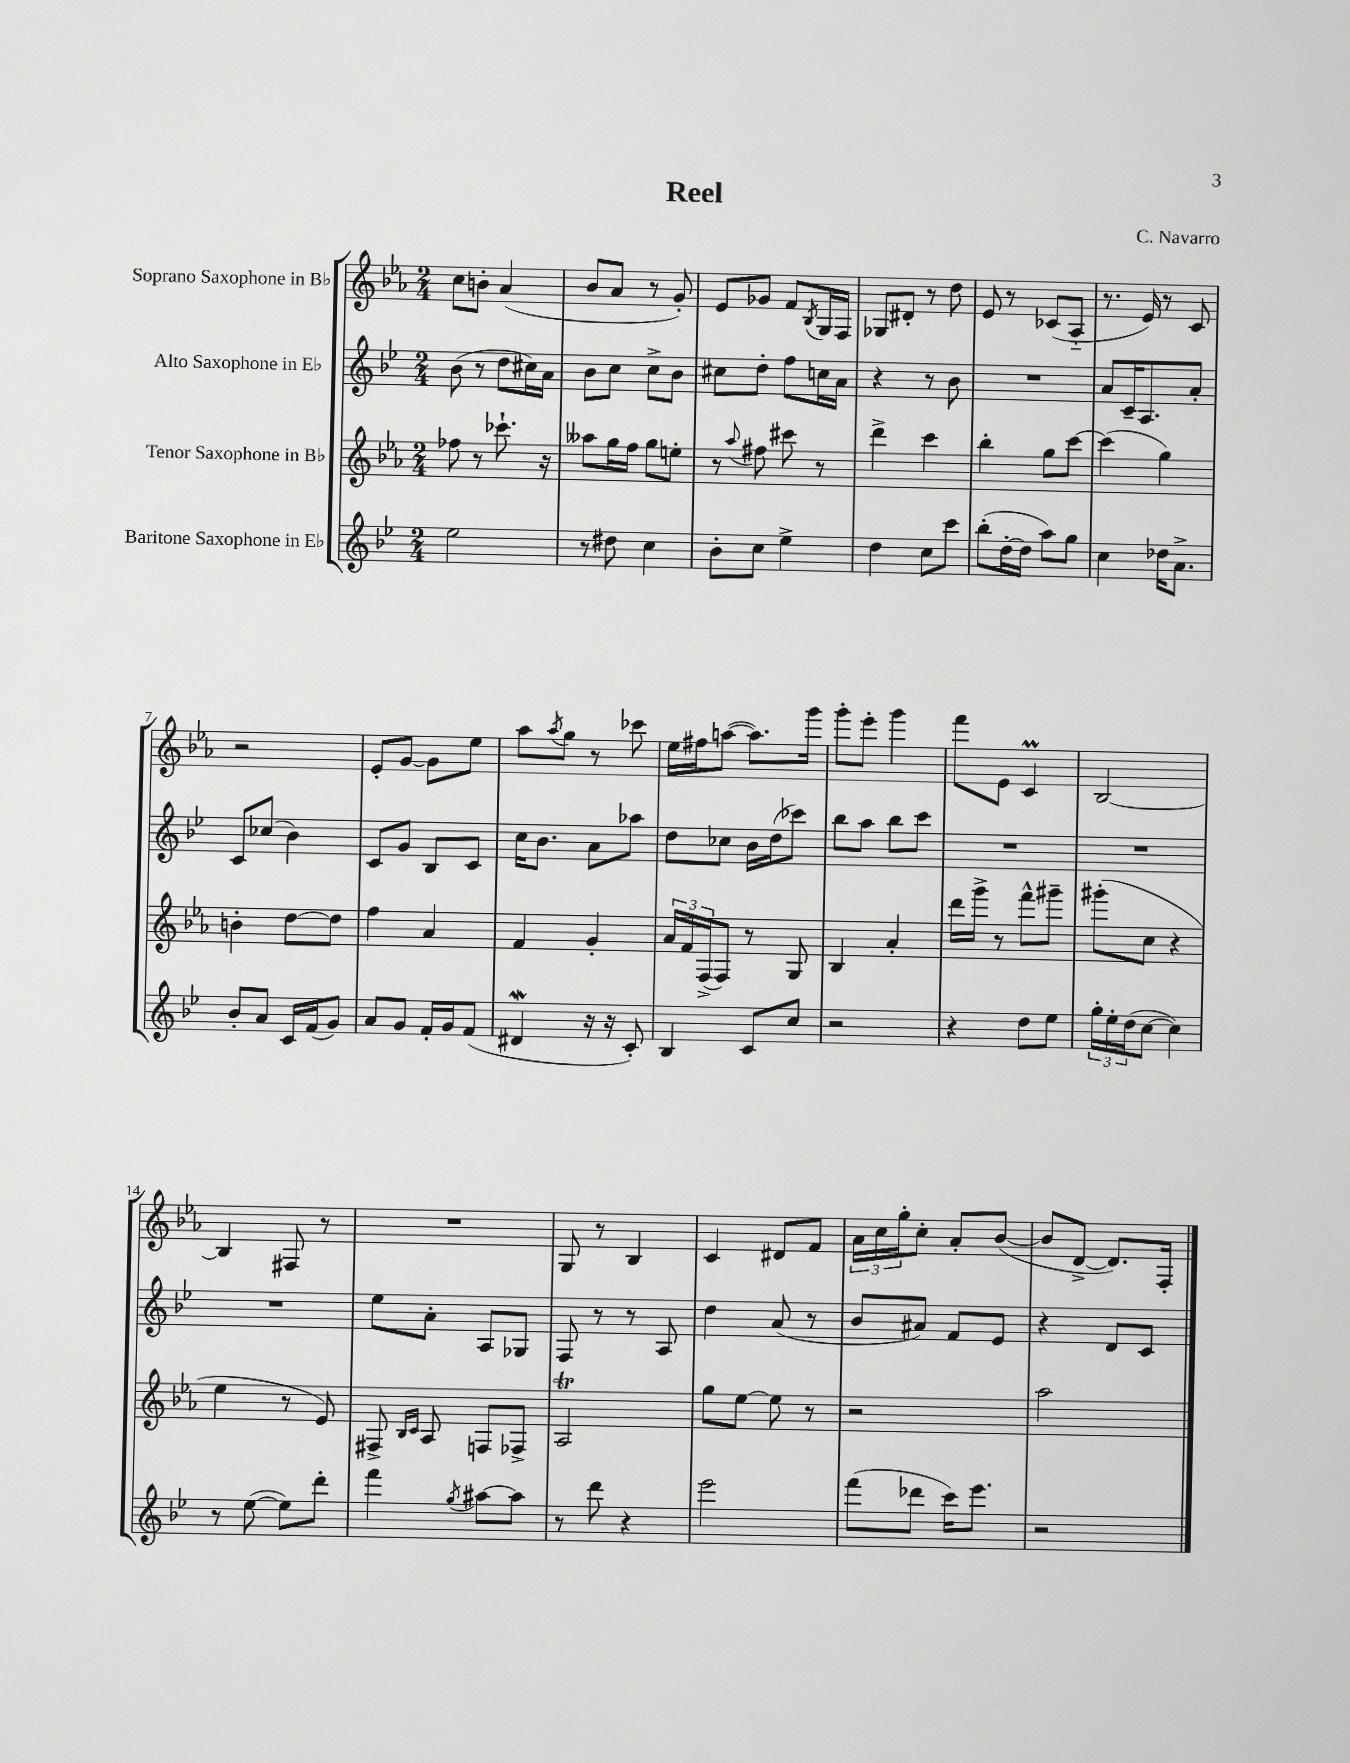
\header { title = "Reel" composer = "C. Navarro" }
<<
\new StaffGroup <<
\new Staff = "s0" \with { instrumentName = "Soprano Saxophone in Bb" } {
    \clef treble \key ees \major \numericTimeSignature \time 2/4
    c''8 b'8-. aes'4( |
    bes'8 aes'8 r8 g'8-.) |
    ees'8 ges'8 f'8 \acciaccatura { bes8 } g16 f16 |
    ges8 dis'8-. r8 d''8 |
    ees'8 r8 ces'8( aes8-_ |
    r8. ees'16) r8 c'8 |
    r2 |
    ees'8-. g'8~ g'8 ees''8 |
    aes''8 \acciaccatura { aes''8 } g''8 r8 ces'''8 |
    ees''16 fis''16 a''8~( a''8.) g'''16 |
    g'''8-. ees'''8-. g'''4 |
    f'''8 ees'8 c'4\prall |
    bes2~ |
    bes4 fis8 r8 |
    R2 |
    g8 r8 bes4 |
    c'4 dis'8 f'8 |
    \tuplet 3/2 { aes'16 c''16 g''16-. } c''8-. aes'8-. bes'8~( |
    bes'8 d'8~-> d'8.) f16-. \bar "|." |
}
\new Staff = "s1" \with { instrumentName = "Alto Saxophone in Eb" } {
    \clef treble \key bes \major \numericTimeSignature \time 2/4
    bes'8( r8 d''8 cis''16) a'16 |
    bes'8 c''8 c''8-> bes'8 |
    cis''8 d''8-. f''8 c''16 a'16 |
    r4 r8 bes'8 |
    R2 |
    a'8 c'16-- a8. a'8-. |
    c'8 ces''8( bes'4) |
    c'8 g'8 bes8 c'8 |
    c''16 bes'8. a'8 aes''8 |
    d''8 ces''8 bes'16 d''16( ces'''8) |
    bes''8 a''8 bes''8 c'''8 |
    R2 |
    R2 |
    R2 |
    ees''8 a'8-. a8 ges8 |
    f8 r8 r8 a8 |
    d''4 a'8( r8 |
    bes'8 ais'8) f'8 ees'8 |
    r4 d'8 c'8 \bar "|." |
}
\new Staff = "s2" \with { instrumentName = "Tenor Saxophone in Bb" } {
    \clef treble \key ees \major \numericTimeSignature \time 2/4
    fes''8 r8 ces'''8.-! r16 |
    aeses''8 g''16 f''16 g''8 e''8-. |
    r8 \appoggiatura { aes''8 } fis''8 cis'''8 r8 |
    d'''4-> c'''4 |
    bes''4-. g''8 c'''8~ |
    c'''4( g''4) |
    b'4-. d''8~ d''8 |
    f''4 aes'4 |
    f'4 g'4-. |
    \tuplet 3/2 { aes'16 f'16 f16->( } f8) r8 g8 |
    bes4 aes'4-. |
    d'''16 g'''16-> r8 f'''8-^ gis'''8-- |
    gis'''8-.( c''8 r4 |
    ees''4 r8 ees'8) |
    fis8-> \grace { bes16 c'16 } aes8 f8 fes8-> |
    aes2\trill |
    g''8 ees''8~ ees''8 r8 |
    r2 |
    aes''2 \bar "|." |
}
\new Staff = "s3" \with { instrumentName = "Baritone Saxophone in Eb" } {
    \clef treble \key bes \major \numericTimeSignature \time 2/4
    ees''2 |
    r8 dis''8 c''4 |
    bes'8-. c''8 ees''4-> |
    d''4 c''8 c'''8 |
    bes''8-.( d''16~-. d''16 a''8) g''8 |
    c''4 des''16 a'8.-> |
    bes'8-. a'8 c'16 f'16( g'8) |
    a'8 g'8 f'16-. g'16 f'8( |
    dis'4\mordent r16 r16 c'8-.) |
    bes4 c'8 c''8 |
    r2 |
    r4 d''8 ees''8 |
    \tuplet 3/2 { g''16-. ees''16-. d''16( } c''8~ c''4) |
    r8 ees''8~( ees''8) d'''8-. |
    f'''4 \acciaccatura { g''8 } ais''8~ ais''8 |
    r8 d'''8 r4 |
    ees'''2 |
    f'''8( des'''8 c'''16) ees'''8. |
    r2 \bar "|." |
}
>>
>>
